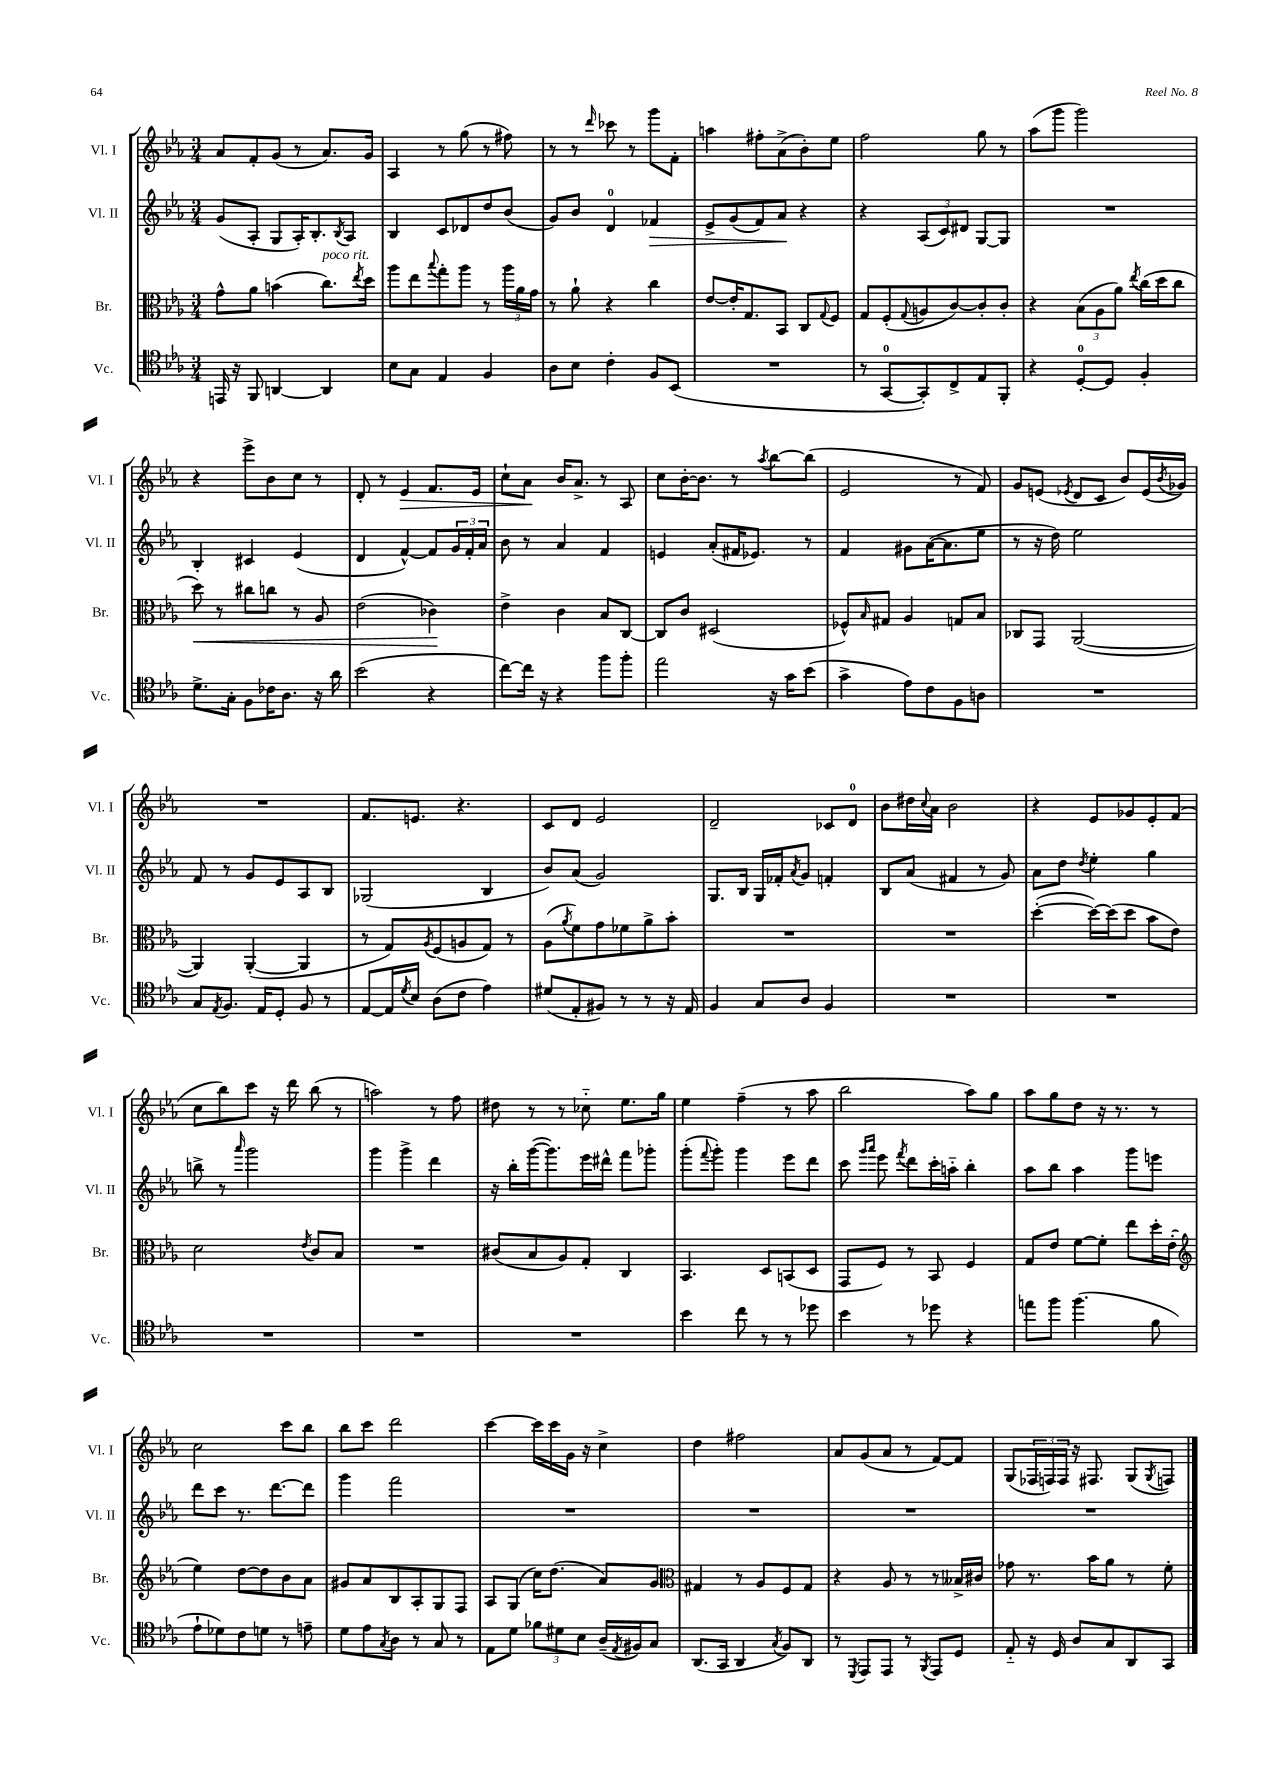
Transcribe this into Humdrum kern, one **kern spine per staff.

**kern	**kern	**kern	**kern
*staff4	*staff3	*staff2	*staff1
*clefC4	*clefC3	*clefG2	*clefG2
*k[b-e-a-]	*k[b-e-a-]	*k[b-e-a-]	*k[b-e-a-]
*M3/4	*M3/4	*M3/4	*M3/4
16EE/	8g^^\L	(8g/L	8a-/L
16r	.	.	.
8FF/	8a-\J	8A-'/J	8f'/
[4AA/	(4b\	8G/L	(8g/J
.	.	16A-'/K)	8r
.	.	8.B-'/	.
4AA/]	8.cc\L)	.	8.a-/L)
.	.	8qB-/	.
.	.	8A-/J	.
.	8qee-/	.	.
.	16dd\Jk	.	16g/Jk
=	=	=	=
8B-\L	8aa-\L	4B-/	4A-/
8G\J	8ee-\	.	.
.	8qqbb-/	.	.
4E-/	8gg'\	8c/L	8r
.	8aa-\J	8d-/	(8gg\
4F/	8r	8dd/	8r
.	24aa-\LL	(8b-/J	8ff#\)
.	24a-\	.	.
.	24g\JJ	.	.
=	=	=	=
8A-\L	8r	8g/L)	8r
8B-\J	8a-`\	8b-/J	8r
.	.	.	16qqddd/
4c'\	4r	4d/	8ccc-\
.	.	.	8r
8F/L	4cc\	4f-/	8ggg\L
(8BB-/J	.	.	8f'\J
=	=	=	=
2.r	[8e-/L	8e-^/L	4aa\
.	16e-'/]K	(8g/	.
.	8.G/	.	.
.	.	8f/)	8ff#'\L
.	8BB-/J	8a-/J	(8a-^\
.	8C/L	4r	8b-'\)
.	8qqG/	.	.
.	8F/J	.	8ee-\J
=	=	=	=
8r	8G/L	4r	2ff\
[8GG/L	(8F'/	.	.
.	8qqG/	.	.
8GG'/])	8A/	(12A-/L	.
.	.	12c/)	.
8C^/	[8c/)	.	.
.	.	12d#/J	.
8E-/	8c'/]	[8G/L	8gg\
8FF'/J	8c'/J	8G/]J	8r
=	=	=	=
4r	4r	2.r	(8aa-\L
.	.	.	8ggg\J
[8D'/L	(12B-\L	.	2ggg\)
.	12A-\	.	.
8D/]J	.	.	.
.	12a-\J)	.	.
.	8qee-/	.	.
4F'/	(16cc\LL	.	.
.	16dd\J	.	.
.	8cc\J	.	.
=	=	=	=
8.d^\L	8dd\)	4B-'/	4r
.	8r	.	.
16G'\Jk	.	.	.
8F\L	8cc#\L	4c#/	8eee-^\L
16c-\K	8cc\J	.	8b-\
8.A-\J	.	.	.
.	8r	(4e-/	8cc\J
16r	8A-/	.	8r
16a-\	.	.	.
=	=	=	=
(2b-\	(2e-\	4d/	8d'/
.	.	.	8r
.	.	[4f^^/)	4e-/
4r	4c-\)	8f/]L	8.f/L
.	.	24g/L	.
.	.	24f'/	.
.	.	.	16e-/Jk
.	.	24a-/JJ	.
=	=	=	=
[8cc\L)	4e-^\	8b-\	8cc`\L
16cc\]Jk	.	8r	8a-\J
16r	.	.	.
4r	4c\	4a-/	16b-/LK
.	.	.	8.a-^/J
8ff\L	8B-/L	4f/	8r
8ff'\J	[8C/J	.	8A-/
=	=	=	=
2ee-\	8C/]L	4e/	8cc\L
.	8c/J	.	[16b-'\K
.	.	.	8.b-\]J
.	(2D#/	(8a-'/L	.
.	.	16f#/K	8r
.	.	8.e-/J)	.
.	.	.	8qaa-/
16r	.	.	[8bb-\L
16g\LK	.	.	.
(8b-\J	.	8r	(8bb-\]J
=	=	=	=
4g^\	8F-^^/L)	4f/	2e-/
.	16qqB-/	.	.
.	8G#/J	.	.
8e-\L)	4A-/	8g#\L	.
8c\	.	([16a-\K	.
.	.	8.a-\]	.
8F\	8G/L	.	8r
8A\J	8B-/J	8ee-\J	8f/)
=	=	=	=
2.r	8C-/L	8r	8g/L
.	8GG/J	16r	(8e/J
.	.	16dd\)	.
.	.	.	8qe-/
.	([2AA-/	2ee-\	8d/L
.	.	.	8c/J
.	.	.	8b-/L)
.	.	.	(16e-/L
.	.	.	8qb-/
.	.	.	16g-/JJ)
=	=	=	=
8G/L	4AA-/])	8f/	2.r
8qE-/	.	.	.
8.F/J	.	8r	.
.	([4AA-'/	8g/L	.
16E-/LK	.	.	.
8D'/J	.	8e-/	.
8F/	4AA-/]	8A-/	.
8r	.	8B-/J	.
=	=	=	=
[8E-/L	8r	(2G-/	8.f/L
16E-/]L	8G/L)	.	.
8qd/	.	.	.
16B-/JJ	.	.	8.e/J
.	8qA-/	.	.
(8A-\L	(8F/	.	.
8c\J	8A/	.	4.r
4e-\)	8G/J)	4B-/	.
.	8r	.	.
=	=	=	=
(8d#/L	(8A-\L	8b-/L)	8c/L
.	8qa-/	.	.
8E-'/	8f\)	(8a-/J	8d/J
8F#/J)	8g\	2g/)	2e-/
8r	8f-\	.	.
8r	8a-^\	.	.
16r	8b-'\J	.	.
16E-/	.	.	.
=	=	=	=
4F/	2.r	8.G/L	2d~/
.	.	16B-/Jk	.
8G/L	.	16G/LL	.
.	.	16f-'/J	.
.	.	8qa-/	.
8A-/J	.	8g/J	.
4F/	.	4f'/	8c-/L
.	.	.	8d/J
=	=	=	=
2.r	2.r	8B-/L	8b-\L
.	.	(8a-/J	16dd#\L
.	.	.	8qqcc/
.	.	.	16a-\JJ
.	.	4f#/	2b-\
.	.	8r	.
.	.	8g/)	.
=	=	=	=
2.r	([4dd'\	8a-\L	4r
.	.	8dd\J	.
.	.	8qdd/	.
.	16dd\_LL)	4ee-'\	8e-/L
.	(16dd\]J	.	.
.	8dd\J	.	8g-/
.	8b-\L	4gg\	8e-'/
.	8e-\J)	.	(8f/J
=	=	=	=
2.r	2d\	8bb^\	8cc\L
.	.	8r	8bb-\)
.	.	16qqaaa-/	.
.	.	2ggg\	8ccc\J
.	.	.	16r
.	.	.	16ddd\
.	8qe-/	.	.
.	8c/L	.	(8bb-\
.	8B-/J	.	8r
=	=	=	=
2.r	2.r	4ggg\	2aa\)
.	.	4ggg^\	.
.	.	4ddd\	8r
.	.	.	8ff\
=	=	=	=
2.r	(8c#/L	16r	8dd#\
.	.	16bb-'\LL	.
.	8B-/	([16ggg\J	8r
.	.	8.ggg\])	.
.	8A-/)	.	8r
.	8G'/J	16eee-\L	8cc-'~\
.	.	16ddd#^^\JJ	.
.	4C/	8fff\L	8.ee-\L
.	.	8ggg-'\J	.
.	.	.	16gg\Jk
=	=	=	=
4b-\	4.BB-/	(8ggg'\L	4ee-\
.	.	8qqfff/	.
.	.	8ggg'\J)	.
8cc\	.	4ggg\	(4ff~\
8r	8D/L	.	.
8r	(8BB/	8eee-\L	8r
8dd-\	8D/J	8ddd\J	8aa-\
=	=	=	=
4b-\	8GG/L	8ccc\	2bb-\
.	.	16qqggg/LL	.
.	.	16qqaaa-/JJ	.
.	8F/J)	8eee-\	.
.	.	8qfff/	.
8r	8r	8ddd\L	.
8dd-\	8BB-/	16ccc'\L	.
.	.	16aa'~\JJ	.
4r	4F/	4bb-'\	8aa-\L)
.	.	.	8gg\J
=	=	=	=
8ee\L	8G/L	8aa-\L	8aa-\L
8ff\J	8e-/J	8bb-\J	8gg\
(4.ff\	[8f\L	4aa-\	8dd\J
.	8f'\]J	.	16r
.	.	.	8.r
.	8ee-\L	8ggg\L	.
8f\	16dd'\L	8eee\J	8r
.	(16e-'\JJ	.	.
=	=	=	=
*	*clefG2	*	*
8e-`\L	4ee-\)	8ddd\L	2cc\
8d-\)	.	8ccc\J	.
8c\	[8dd\L	8.r	.
8d\J	8dd\]	.	.
.	.	[8.ddd\L	.
8r	8b-\	.	8ccc\L
8e~\	8a-\J	8ddd\]J	8bb-\J
=	=	=	=
8d\L	8g#/L	4ggg\	8bb-\L
8e-\	8a-/	.	8ccc\J
8qG/	.	.	.
8A-\J	8B-/	2fff\	2ddd\
8r	8A-'/	.	.
8G/	8G/	.	.
8r	8F/J	.	.
=	=	=	=
8E-\L	8A-/L	2.r	[4ccc\
8d\J	(8G/J	.	.
12f-\L	16cc\LK)	.	16ccc\]LL
.	(8.dd\J	.	16ccc\
12d#\	.	.	.
.	.	.	16g\JJ
12B-\J	.	.	.
.	.	.	16r
(16A-~/LL	8a-/L)	.	4cc^\
8qE-/	.	.	.
16F#/J)	.	.	.
8G/J	8g/J	.	.
=	=	=	=
*	*clefC3	*	*
(8.AA-/L	4G#/	2.r	4dd\
16GG/Jk	.	.	.
4AA-/	8r	.	2ff#\
.	8A-/L	.	.
8qG/	.	.	.
8F/L)	8F/	.	.
8AA-/J	8G#/J	.	.
=	=	=	=
8r	4r	2.r	8a-/L
8qDD/	.	.	.
8EE-/L	.	.	(8g/
8EE-/J	8A-/	.	8a-/J
8r	8r	.	8r
8qFF/	.	.	.
8EE-/L	8r	.	[8f/L)
8D/J	16B--^/LL	.	8f/]J
.	16c#/JJ	.	.
=	=	=	=
8E-'~/	8g-\	2.r	(8G/L
16r	8.r	.	24F-/L
.	.	.	24F/)
16D/	.	.	.
.	.	.	24F/JJ
8A-/L	.	.	16r
.	16b-\LK	.	8.F#/
8G/	8a-\J	.	.
8AA-/	8r	.	(8G/L
.	.	.	8qG/
8GG/J	8f'\	.	8F/J)
==	==	==	==
*-	*-	*-	*-
